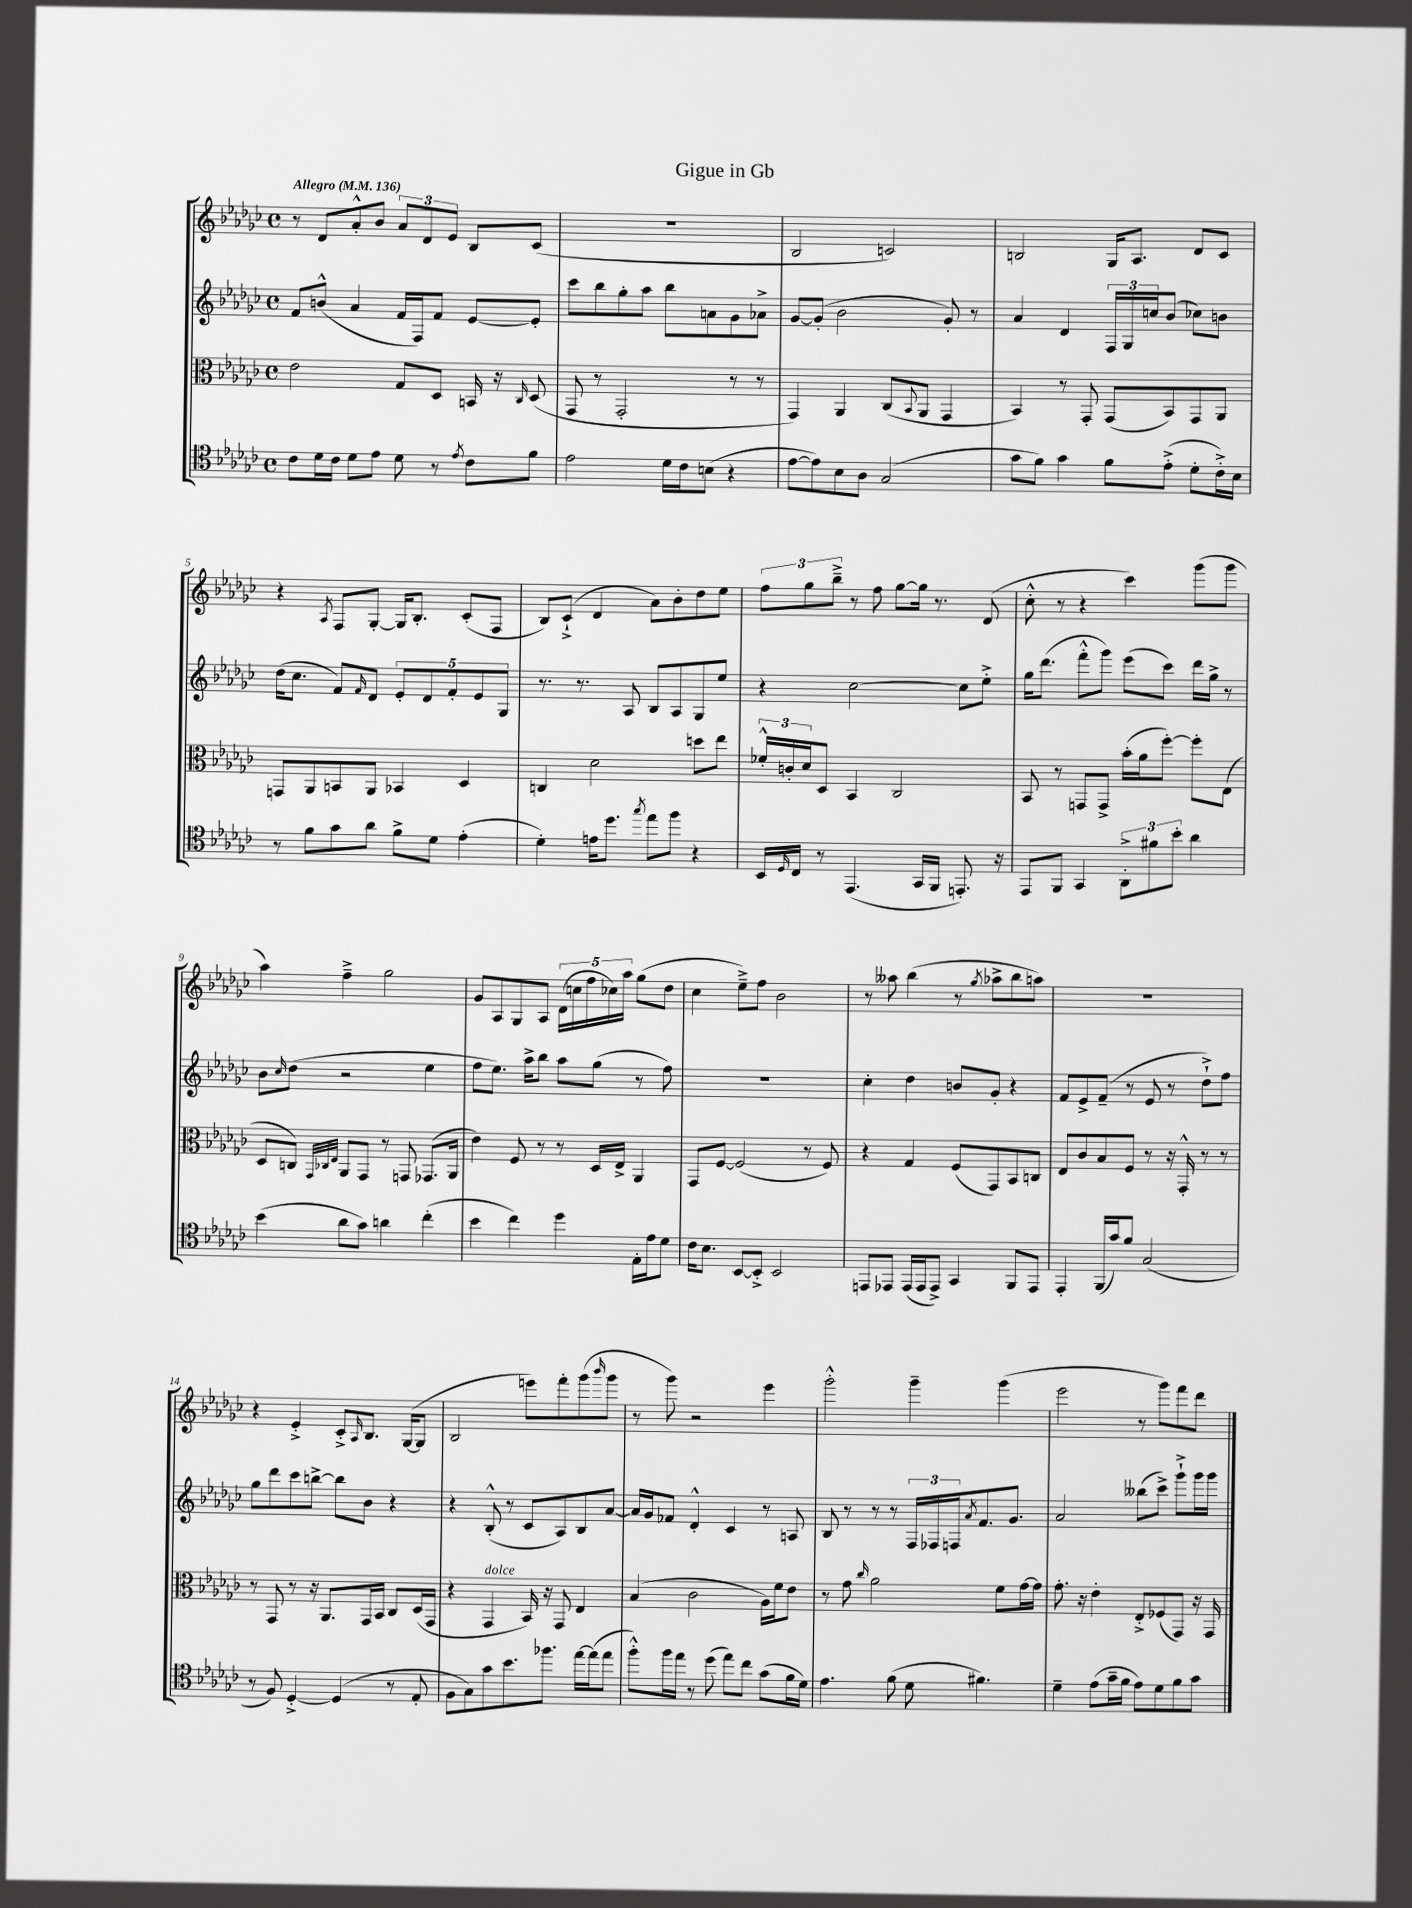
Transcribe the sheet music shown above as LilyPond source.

\header { title = "Gigue in Gb" }
<<
\new StaffGroup <<
\new Staff = "s0" {
    \clef treble \key ges \major \defaultTimeSignature \time 4/4 \tempo "Allegro" 4 = 136
    r8 des'8 aes'8-.-^ bes'8 \tuplet 3/2 { aes'8 des'8 ees'8 } bes8 ces'8( |
    R1 |
    bes2 c'2) |
    b2 ges16 aes8. des'8 ces'8 |
    r4 \acciaccatura { aes8 } f8 ges8~-. ges16 bes8.-. ces'8-.( f8 |
    bes8) ces'8-!->( des'4 aes'8) bes'8-. des''8 ees''8 |
    \tuplet 3/2 { f''8 ges''8 bes''8---> } r8 f''8 ges''8~ ges''16 r8. des'8( |
    ces''8-.-^ r8 r4 ces'''4) ges'''8( ges'''8 |
    aes''4) f''4---> ges''2 |
    ges'8 aes8 ges8 aes8 \tuplet 5/4 { des'16( c''16 f''16 ces''16) aes''16 } ges''8( des''8 |
    ces''4 ees''8--->) f''8 bes'2 |
    r8 aeses''8 bes''4( r8 \acciaccatura { ges''8 } aes''8-> bes''8 a''8) |
    R1 |
    r4 ees'4-.-> ces'8-.-> \grace { aes16 } bes8. ges16~( ges8 |
    bes2 e'''8) f'''8-. ges'''8( \grace { bes'''16 } ges'''8 |
    r8 ges'''8) r2 ees'''4 |
    ges'''2-.-^ ges'''4-- ges'''4( |
    ees'''2 r8 ges'''8) f'''8 des'''8 \bar "|." |
}
\new Staff = "s1" {
    \clef treble \key ges \major \defaultTimeSignature \time 4/4
    f'8 b'8-^( aes'4 f'16 f16) f'8 ees'8~ ees'8-. |
    ces'''8 bes''8 ges''8-. aes''8 bes''8 a'8 ges'8 aes'8-> |
    ges'8~ ges'8-.( bes'2 ges'8-.) r8 |
    aes'4 des'4 \tuplet 3/2 { f16 ges16 c''16 } bes'8( ces''8) b'8 |
    des''16( ces''8. f'8) \grace { f'16 } des'8 \tuplet 5/4 { ees'8-. des'8 f'8-. ees'8 ges8 } |
    r8. r8. aes8 bes8 aes8 ges8 ees''8 |
    r4 ces''2~ ces''8 ees''8-.-> |
    ges''16 des'''8.( f'''8-.-^ ges'''8) ees'''8( ces'''8) des'''16 ges''16-> r8 |
    bes'8 \grace { ces''16 } des''8( r2 ees''4 |
    f''8 ees''8.) aes''16-> bes''8 aes''8 ges''8( r8 f''8) |
    R1 |
    ces''4-. des''4 b'8 ges'8-. r4 |
    f'8 ees'8-> f'8--( r8 ees'8 r8 des''8-!->) f''8 |
    ges''8 des'''8 ces'''8 b''8~-> b''8 bes'8 r4 |
    r4 bes8-.-^( r8 ces'8 aes8) bes8 aes'8~ |
    aes'16 ges'16 fes'8 des'4-.-^ ces'4 r8 a8 |
    bes8 r8 r8 r8 \tuplet 3/2 { f16 fes16 f16 } \acciaccatura { aes'8 } f'8. ges'8. |
    aes'2 beses''8( ces'''8->) ges'''8-!-> ges'''16 ges'''16 \bar "|." |
}
\new Staff = "s2" {
    \clef alto \key ges \major \defaultTimeSignature \time 4/4
    ees'2 ges8 des8 b,16 r16 \grace { ces16 } des8( |
    ges,8 r8 ges,2-. r8 r8 |
    ges,4) aes,4 ces8( \appoggiatura { bes,8 } aes,8 ges,4 |
    bes,4) r8 ges,8-. ges,8( bes,8) ges,8 aes,8 |
    g,8 aes,8 b,8 aes,8 bes,4 des4 |
    c4 des'2 d''8 ees''8 |
    \tuplet 3/2 { fes'16-.-^ c'16-. des'16 } des8 bes,4 ces2 |
    bes,8 r8 g,8 g,8-> bes'16-.( aes'16 f''8~-.) f''8-. ees8( |
    des8 c8) \grace { ges,32 ces32 ees32 } aes,8 ges,8 r8 g,8 ges,8.( aes,16 |
    ees'4) f8 r8 r8 des16 ees16-> aes,4 |
    ges,8 f8~ f2( r8 f8) |
    r4 ges4 f8( ges,8) bes,8 c8 |
    ees8 ces'8 bes8 f8 r8 r16 ges,16-.-^ r8 r8 |
    r8 ges,8 r8 r16 aes,8. ges,16 bes,16 ces8 des16( ges,16 |
    r4 ges,4^\markup { \italic "dolce" } bes,16) r16 ges,8 ees4 |
    bes4( ces'2 aes16) f'16 ees'8 |
    r8 ges'8 \grace { ces''16 } aes'2 f'8 ges'16~ ges'16 |
    ges'8.-. r16 ees'4-. ees8-.-> fes8( ges,8) r16 ges,16 \bar "|." |
}
\new Staff = "s3" {
    \clef tenor \key ges \major \defaultTimeSignature \time 4/4
    ces'8 des'16 ces'16 des'8 ees'8 des'8 r8 \acciaccatura { ees'8 } ces'8 f'8 |
    ees'2 des'16 ces'16 b8( r4 |
    ees'8~ ees'8) bes8 aes8 ges2( |
    ges'8 f'8) ges'4 f'8 ees'8-.->( des'8-. ces'16-.->) bes16 |
    r8 f'8 ges'8 aes'8 f'8-> des'8 ees'4-.( |
    des'4-.) e'16 des''8. \acciaccatura { ges''8 } ees''8 f''8 r4 |
    bes,16 \grace { des16 } ces16 r8 ees,4.( ges,16 f,16 e,8.-.) r16 |
    ees,8 f,8 ges,4 \tuplet 3/2 { aes,8-.-> fis'8 bes'8-. } aes'4 |
    bes'4( aes'8 ges'8) a'4 ces''4-.( |
    bes'4 ces''4) des''4 ees16-. ees'16 des'8 |
    ces'16 bes8. bes,8~ bes,8-.-> bes,2 |
    e,8 ees,8 ees,16( ees,16 ees,8->) ges,4 f,8 ees,8 |
    ees,4-. f,16( ges'16) f'8 ges2( |
    r8 f8) des4~-.-> des4( r8 ees8-. |
    f8 ges8) ges'8 bes'8. fes''8. ees''16~ ees''16( ees''8 |
    f''8-.-^) f''16 ees''16 r8 des''8( ees''8) ces''8 ges'8( f'16 des'16) |
    ees'4. f'8( des'8 fis'4.) |
    des'4-- ees'8( ges'16-- f'16 ees'8) des'8 f'8 ges'8 \bar "|." |
}
>>
>>
